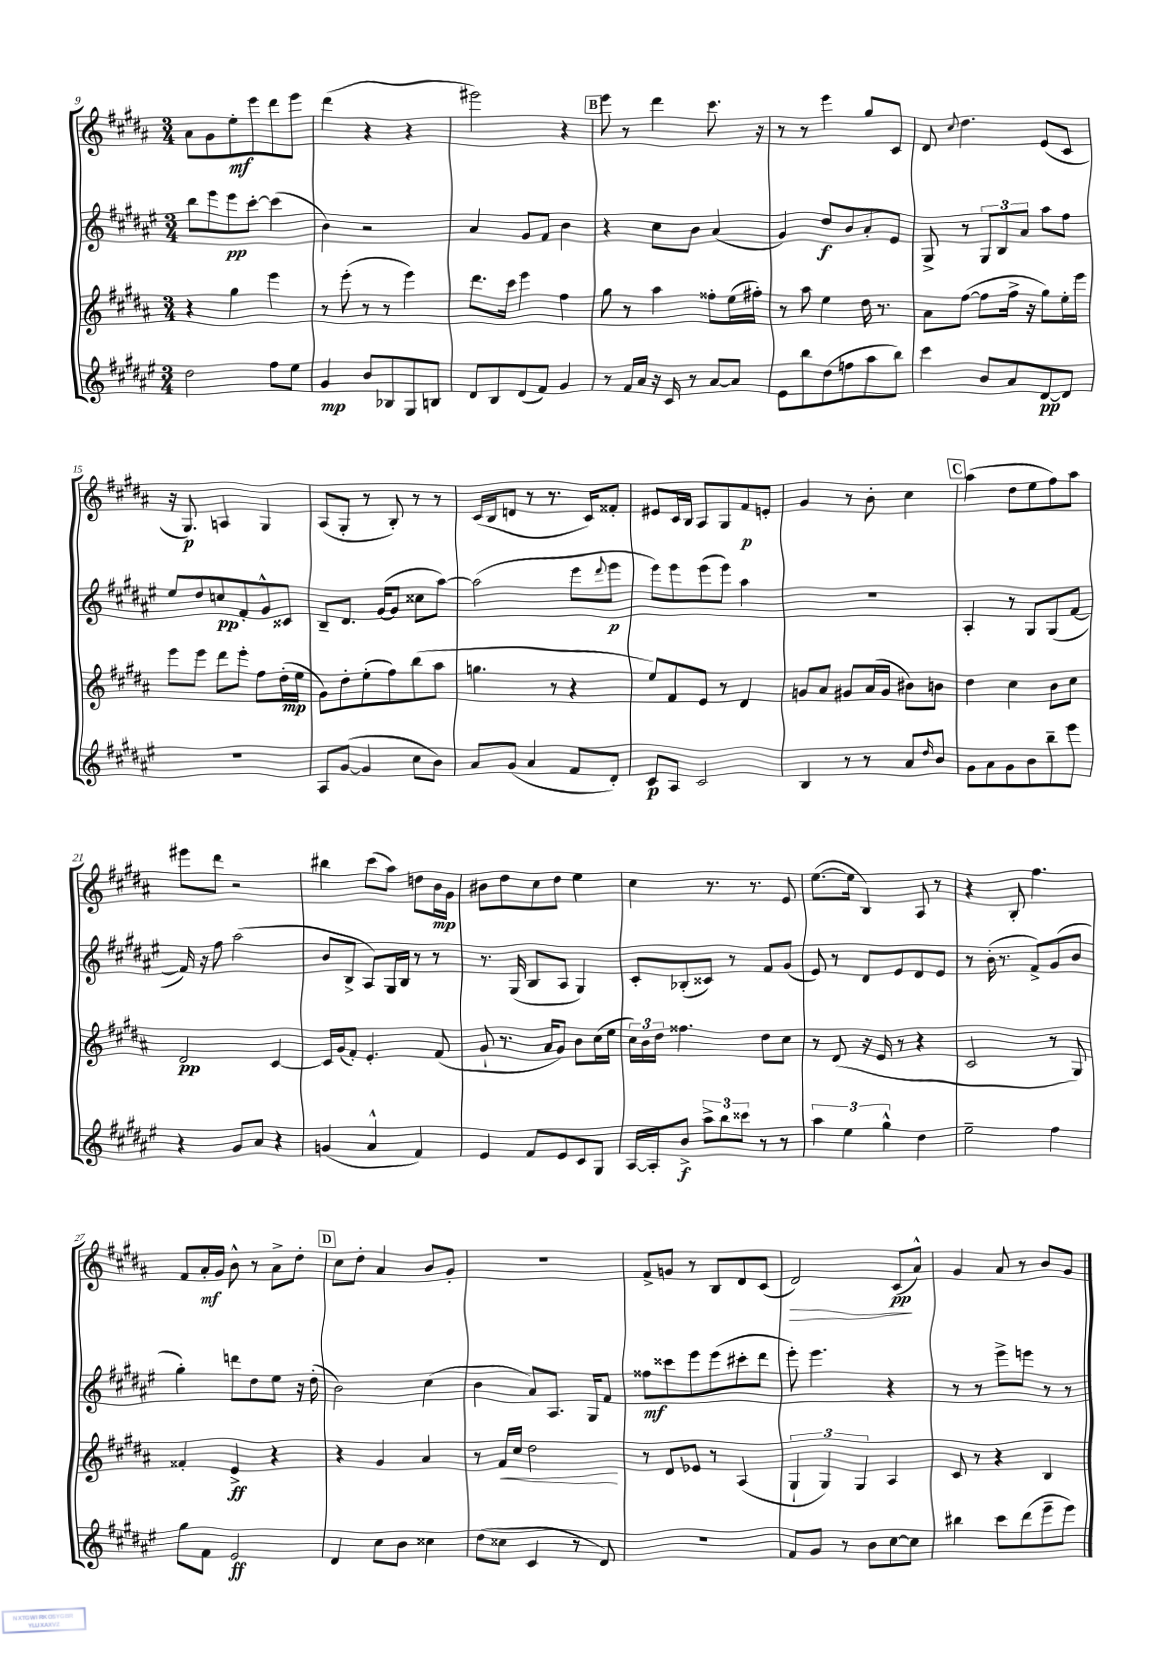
<<
\new StaffGroup <<
\new Staff = "s0" {
    \clef treble \key b \major \numericTimeSignature \time 3/4
    ais'8 gis'8 e''8-.\mf e'''8 dis'''8 e'''8 |
    dis'''4( r4 r4 |
    eis'''2) r4 |
    \mark \markup { \box "B" } e'''8 r8 dis'''4 cis'''8. r16 |
    r8 r8 e'''4 gis''8 cis'8 |
    dis'8 \appoggiatura { cis''8 } dis''4. e'8( cis'8 |
    r16 gis8.\p) a4 gis4 |
    ais8( gis8-. r8 b8-.) r8 r8 |
    cis'16( b16 d'8 r8 r8. cis'16) fisis'8-. |
    eis'8 cis'16 b16 ais8 gis8 fis'8\p e'8-. |
    gis'4 r8 b'8-. cis''4 |
    \mark \markup { \box "C" } ais''4( dis''8 e''8 fis''8) ais''8 |
    eis'''8 dis'''8 r2 |
    bis''4 cis'''8( ais''8) d''8 b'16\mp gis'16 |
    bis'8 dis''8 cis''8 dis''8 e''4 |
    cis''4 r8. r8. e'8 |
    e''8.~( e''16 b4) ais8 r8 |
    r4 b8-. fis''4. |
    fis'8 ais'16-.\mf gis'16 b'8-^ r8 ais'8-> dis''8-. |
    \mark \markup { \box "D" } cis''8 dis''8-. ais'4 b'8 gis'8-. |
    R2. |
    fis'8-> g'8 r8 b8 dis'8 cis'8( |
    dis'2\>) cis'8\pp\!( ais'8-^) |
    gis'4 ais'8 r8 b'8 gis'8 \bar "|." |
}
\new Staff = "s1" {
    \clef treble \key fis \major \numericTimeSignature \time 3/4
    b''8 eis'''8 eis'''8\pp cis'''8~-. cis'''4( |
    b'4) r2 |
    ais'4 gis'8 fis'8 b'4 |
    \mark \markup { \box "B" } r4 cis''8 b'8 ais'4( |
    gis'4) dis''8\f b'8 ais'8-. eis'8 |
    gis8-> r8 \tuplet 3/2 { gis8 b8 ais'8 } ais''8 fis''8 |
    eis''8 dis''8 c''8\pp fis'8-. gis'8-^ cisis'8 |
    b8-- dis'8. gis'16~( gis'8 cisis''8 ais''8~) |
    ais''2( eis'''8 \appoggiatura { dis'''8 } eis'''8\p |
    eis'''8) eis'''8 eis'''8( eis'''8) ais''4 |
    R2. |
    \mark \markup { \box "C" } ais4-. r8 gis8 gis8( fis'8~ |
    fis'16) r16 fis''8 ais''2( |
    b'8 b8-> ais8) gis16 b16 r8 r8 |
    r8. gis16( b8 ais8 gis4) |
    cis'8-. bes8-.( cisis'8) r8 fis'8 gis'8( |
    eis'8) r8 dis'8 eis'8 dis'8 eis'8 |
    r8 b'16-.( r8. fis'8->) gis'8( b'8 |
    gis''4-.) d'''8 dis''8 eis''8 r16 dis''16-.( |
    \mark \markup { \box "D" } b'2) cis''4( |
    b'4 ais'8) ais8. gis16 fis'8 |
    fisis''8\mf cisis'''8 eis'''8 eis'''8( cis'''8-. dis'''8 |
    eis'''8-.) eis'''4. r4 |
    r8 r8 eis'''8-> e'''8 r8 r8 \bar "|." |
}
\new Staff = "s2" {
    \clef treble \key b \major \numericTimeSignature \time 3/4
    r4 gis''4 e'''4 |
    r8 e'''8-.( r8 r8 e'''4) |
    dis'''8. cis'''16 e'''4 fis''4 |
    \mark \markup { \box "B" } gis''8 r8 ais''4 fisis''8-. e''16( fis''16-.) |
    r8 ais''8 e''4 dis''16 r8. |
    ais'8 fis''8~( fis''8 fis''16-> r16 gis''8) e''16-. e'''16 |
    e'''8 e'''8 dis'''8 e'''8-. fis''8 dis''16-.\mp( e''16 |
    gis'8) dis''8-. e''8-.( fis''8) b''8( ais''8 |
    g''4. r8 r4 |
    e''8) fis'8 e'8 r8 dis'4 |
    g'8 ais'8 gis'8 ais'16( gis'16 bis'8) b'8 |
    \mark \markup { \box "C" } dis''4 cis''4 b'8 cis''8 |
    dis'2\pp cis'4~ |
    cis'16 gis'16( fis'8-.) e'4.-. fis'8( |
    gis'8-! r8. ais'16 gis'8) b'8 cis''16( e''16 |
    \tuplet 3/2 { cis''16) b'16 dis''16 } fisis''4. dis''8 cis''8 |
    r8 dis'8( r16 e'16 r8 r4 |
    cis'2 r8 gis8) |
    fisis'4-. e'4->\ff r4 |
    \mark \markup { \box "D" } r4 gis'4 ais'4 |
    r8 fis'16\< cis''16 dis''2\! |
    r8 dis'8 ees'8 r8 ais4( |
    \tuplet 3/2 { gis4-! gis4) gis4 } ais4 |
    cis'8 r8 r4 b4 \bar "|." |
}
\new Staff = "s3" {
    \clef treble \key fis \major \numericTimeSignature \time 3/4
    dis''2 fis''8 eis''8 |
    gis'4\mp b'8 bes8 gis8 b8 |
    dis'8 b8 dis'8( fis'8) gis'4 |
    \mark \markup { \box "B" } r8 fis'16 ais'16 r16 cis'16 r8 ais'8~ ais'8 |
    eis'8 b''8 dis''8( f''8 ais''8 b''8) |
    cis'''4 b'8 ais'8 dis'8~\pp dis'8 |
    R2. |
    ais8 gis'8~( gis'4 cis''8 b'8) |
    ais'8 gis'8( ais'4 fis'8 dis'8-.) |
    cis'8\p ais8 cis'2 |
    b4 r8 r8 ais'8 \grace { dis''16 } b'8 |
    \mark \markup { \box "C" } gis'8 ais'8 gis'8 b'8 b''8-- eis'''8 |
    r4 gis'8 ais'8 r4 |
    g'4( ais'4-^ fis'4) |
    eis'4 fis'8 eis'8 cis'8 gis8 |
    ais16~ ais16-. b'8->\f \tuplet 3/2 { ais''8-> b''8 cisis'''8 } r8 r8 |
    \tuplet 3/2 { ais''4 eis''4 gis''4-^ } dis''4 |
    eis''2-- fis''4 |
    gis''8 fis'8 eis'2\ff |
    \mark \markup { \box "D" } dis'4 cis''8 b'8 cisis''4 |
    dis''8( cisis''8 cis'4 r8 dis'8) |
    R2. |
    fis'8 gis'8 r8 b'8 cis''8~ cis''8 |
    bis''4 cis'''8 dis'''8( eis'''8-- eis'''8) \bar "|." |
}
>>
>>
\layout { \context { \Score currentBarNumber = #9 } }
